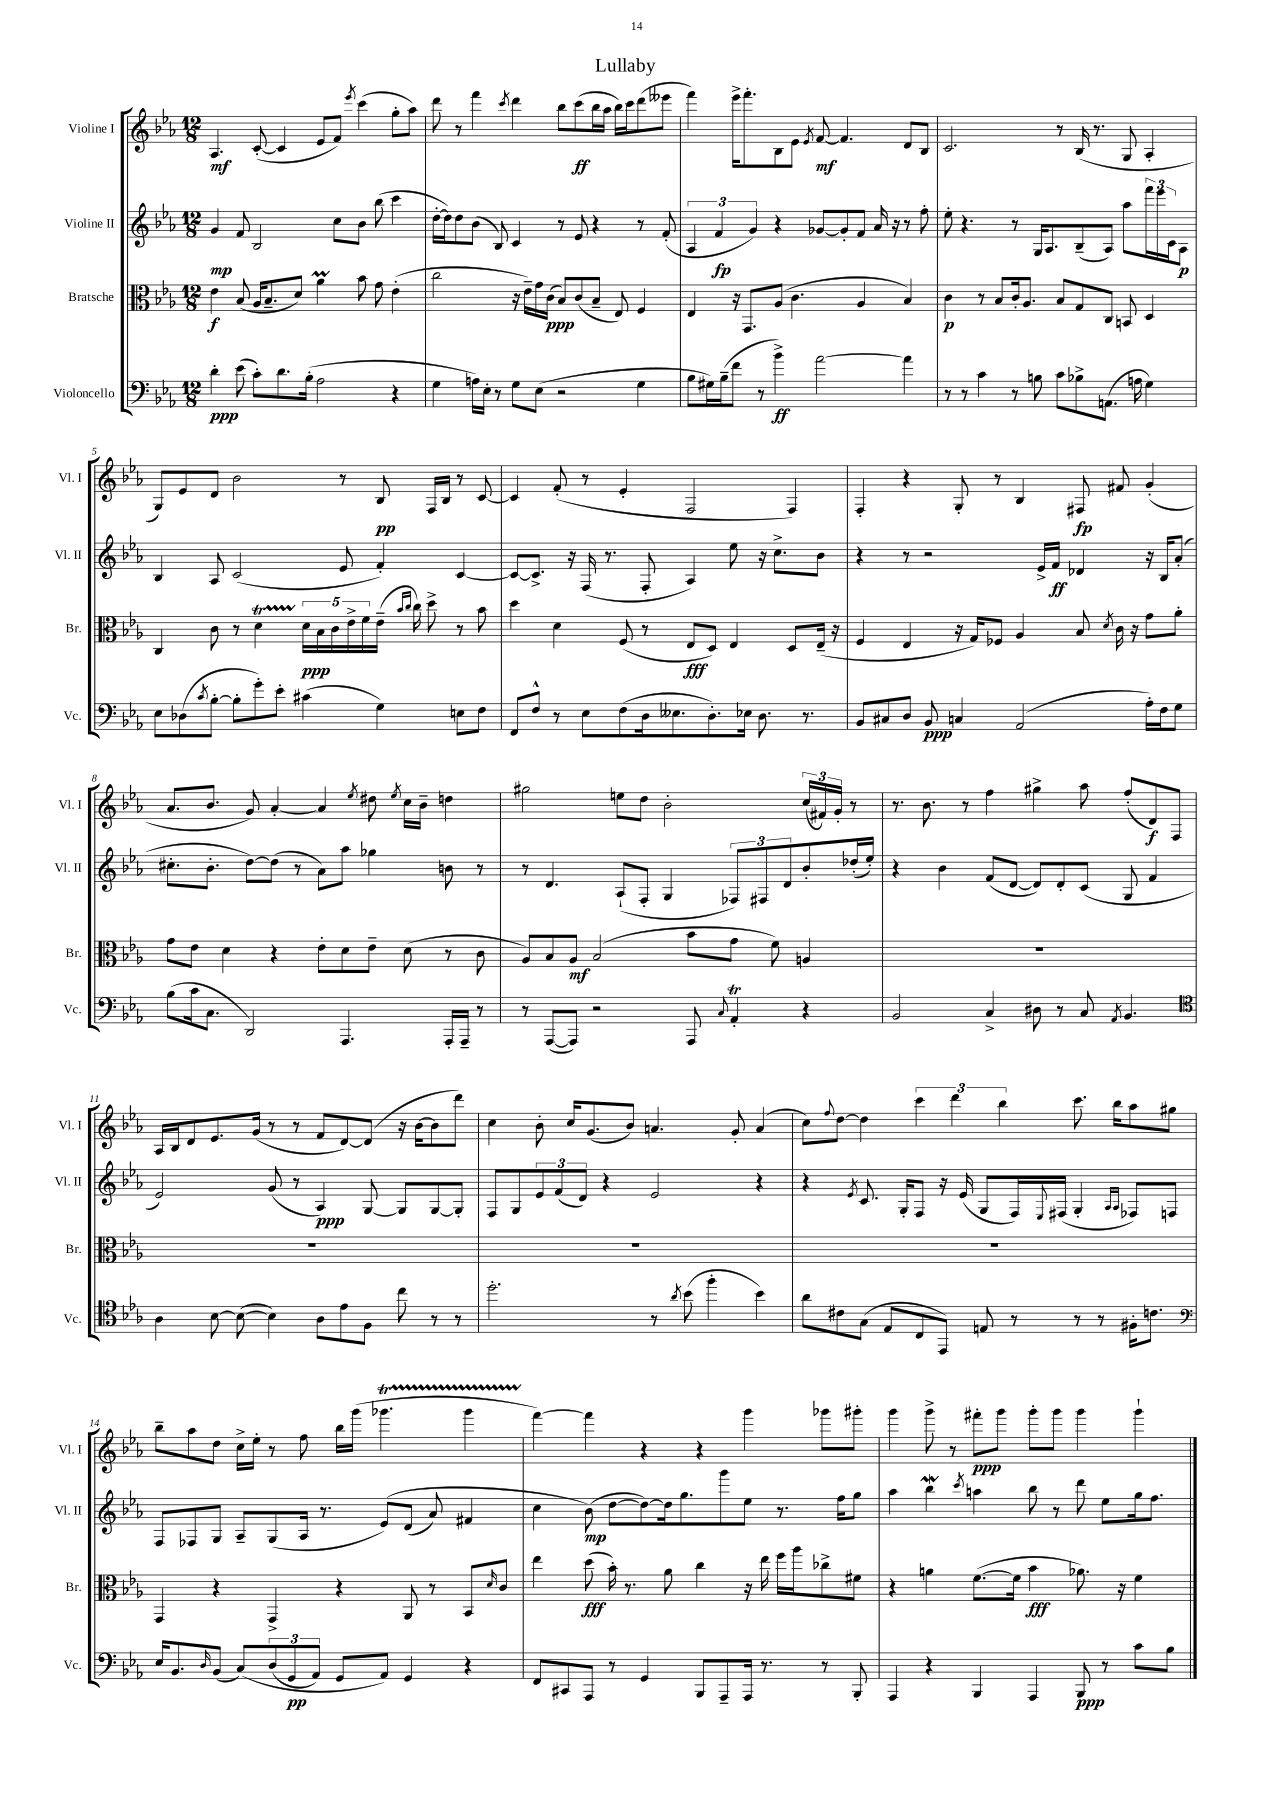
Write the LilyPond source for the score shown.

\header { title = "Lullaby" }
<<
\new StaffGroup <<
\new Staff = "s0" \with { instrumentName = "Violine I" shortInstrumentName = "Vl. I" } {
    \clef treble \key ees \major \numericTimeSignature \time 12/8
    aes4.\mf c'8~-.( c'4 ees'8 f'8) \acciaccatura { ees'''8 } c'''4( g''8-. aes''8) |
    d'''8 r8 f'''4 \acciaccatura { c'''8 } d'''4 bes''8 c'''8\ff( bes''16 aes''16 bes''16) c'''16 d'''8( eeses'''8 |
    f'''4) ees'''16-> f'''8.-. bes8 ees'8 \acciaccatura { ees'8 } f'8~\mf f'4. d'8 bes8 |
    c'2. r8 bes16( r8. g8 aes4-. |
    g8) ees'8 d'8 bes'2 r8 bes8\pp f16 bes16 r8 c'8~ |
    c'4 f'8-.( r8 ees'4-. f2 f4) |
    f4-. r4 g8-. r8 bes4 fis8\fp fis'8 g'4-.( |
    aes'8. bes'8. g'8) aes'4~-. aes'4 \acciaccatura { ees''8 } dis''8 \acciaccatura { ees''8 } c''16 bes'16-- d''4 |
    gis''2 e''8 d''8 bes'2-. \tuplet 3/2 { c''16( fis'16) g'16-. } r8 |
    r8. bes'8. r8 f''4 gis''4-> aes''8 f''8-.( d'8\f) f8 |
    aes16 bes16 d'8 ees'8. g'16( r8 r8 f'8 d'8~) d'8( r16 bes'16~ bes'8 d'''8) |
    c''4 bes'8-. c''16 g'8.( bes'8) a'4. g'8-. a'4( |
    c''8) \appoggiatura { f''8 } d''8~ d''4 \tuplet 3/2 { c'''4 d'''4 bes''4 } c'''8. bes''16 aes''8 gis''8 |
    bes''8-- aes''8 d''8 c''16-> ees''16-. r8 f''8 bes''16 g'''16( ges'''4.\startTrillSpan ges'''4 |
    f'''4~\stopTrillSpan) f'''4 r4 r4 g'''4 ges'''8 gis'''8-. |
    g'''4 g'''8-> r8 fis'''8-.\ppp g'''8 g'''8-. g'''8 g'''4 g'''4-! \bar "|." |
}
\new Staff = "s1" \with { instrumentName = "Violine II" shortInstrumentName = "Vl. II" } {
    \clef treble \key ees \major \numericTimeSignature \time 12/8
    g'4\mp f'8 bes2 c''8 bes'8 bes''8( c'''4 |
    d''16~-. d''16) d''8 bes'8( bes8) c'4 r8 ees'8 r4 r8 f'8-.( |
    \tuplet 3/2 { aes4 f'4\fp g'4) } r4 ges'8~ ges'8-. f'8 aes'16 r16 r8 f''8-. |
    ees''8-. r4. r8 g16 aes8. bes8--( aes8) aes''8 \tuplet 3/2 { f'''16 ees'''16 c'16 } aes8\p |
    bes4 aes8 c'2( ees'8 f'4-.) c'4~ |
    c'8~ c'8.-> r16 f16( r8. f8-. aes4) ees''8 r16 c''8.-> bes'8 |
    r4 r8 r2 ees'16-> f'16\ff des'4 r16 bes16 aes'8-.( |
    cis''8.-. bes'8.-. d''8~) d''8( r8 aes'8) aes''8 ges''4 b'8 r8 |
    r8 d'4. aes8-!( f8-. g4 \tuplet 3/2 { fes8) fis8 d'8 } bes'8-. des''16-.( ees''16-.) |
    r4 bes'4 f'8( d'8~ d'8) d'8-. c'8( g8 f'4 |
    ees'2) g'8( r8 aes4\ppp) g8~ g8 g8~ g8-. |
    f8 g8 \tuplet 3/2 { ees'8 f'8( d'8) } r4 ees'2 r4 |
    r4 \acciaccatura { ees'8 } c'8. g16-. f8 r16 ees'16( g8 f16) \appoggiatura { ees8 } fis16( g4-. \grace { aes16 aes16 } fes8) f8 |
    f8 fes8 g8 aes8-- g8( aes16 r8. ees'8)\( d'8( aes'8) fis'4 |
    c''4 bes'8\mp(\) d''8~ d''8~) d''16 g''8. g'''8 ees''8 r8. f''16 g''8 |
    aes''4 bes''4\mordent \acciaccatura { c'''8 } a''4 bes''8 r8 d'''8 ees''8 g''16 f''8. \bar "|." |
}
\new Staff = "s2" \with { instrumentName = "Bratsche" shortInstrumentName = "Br." } {
    \clef alto \key ees \major \numericTimeSignature \time 12/8
    ees'4\f bes8( aes16 bes8.-- d'8) aes'4\prall bes'8 g'8 ees'4-.( |
    c''2 r16 ees'16--) g'16 c'16\ppp( bes8) c'8( bes8-- ees8) f4 |
    ees4 r16 g,8. aes8( c'4. aes4 bes4) |
    c'4\p r8 bes8 c'16-. aes8. bes8 g8 c8 b,8 d4 |
    c4 c'8 r8 d'4\startTrillSpan \tuplet 5/4 { d'16\stopTrillSpan\ppp bes16 c'16 ees'16-> f'16 } ees'16--( \grace { bes'16 c''16 } c''16) d''8-> r8 bes'8 |
    d''4 d'4 f8( r8 ees8\fff d8) ees4 d8 ees16--( r16 |
    f4 ees4 r16 g16) fes8 aes4 bes8 \acciaccatura { d'8 } c'16 r16 g'8 aes'8-. |
    g'8 ees'8 d'4 r4 ees'8-. d'8 ees'8-- d'8( r8 c'8 |
    aes8) bes8 aes8\mf bes2( bes'8 g'8 f'8) a4 |
    R1. |
    R1. |
    R1. |
    R1. |
    g,4 r4 g,4-> r4 aes,8 r8 bes,8 \grace { d'16 } c'8 |
    ees''4 d''8\fff( bes'16-.) r8. aes'8 c''4 r16 ees''16 f''16 aes''16 ces''8-> fis'8 |
    r4 a'4 f'8.~( f'16 bes'4\fff aes'8.) r16 f'4 \bar "|." |
}
\new Staff = "s3" \with { instrumentName = "Violoncello" shortInstrumentName = "Vc." } {
    \clef bass \key ees \major \numericTimeSignature \time 12/8
    d'4-.\ppp ees'8( c'8-.) d'8. bes16-.( aes2 r4 |
    g4 a16) ees16-. r8 g8 ees8( r2 g4 |
    bes8 gis16) bes16--( f'8 r8 bes'4->\ff) aes'2~ aes'4 |
    r8 r8 c'4 r8 b8 c'8 bes8-> a,8.( a16 g4) |
    ees8 des8( \acciaccatura { c'8 } bes8~-. bes8-. g'8-.) ees'8-. cis'4( g4) e8 f8 |
    f,8 f8-^ r8 ees8 f8( d16 eeses8. d8.-.) ees16 d8. r8. |
    bes,8 cis8 d8 bes,8\ppp c4 aes,2( aes16-.) f16 g8 |
    bes8( c'16 c8. d,2) aes,,4. aes,,16-. aes,,16-- r8 |
    r8 aes,,8~( aes,,8) r2 aes,,8 \appoggiatura { c8 } aes,4-.\trill r4 |
    bes,2 c4-> dis8 r8 c8 \acciaccatura { aes,8 } bes,4. |
    \clef tenor aes4 bes8~ bes8~( bes4) aes8 ees'8 f8 c''8 r8 r8 |
    d''2.-. r8 \acciaccatura { aes'8 } bes'8( f''4-. bes'4) |
    aes'8 cis'8 g8( ees8 c8 ees,8) e8 r8 r8 r8 fis16-. c'8. |
    \clef bass ees16 bes,8. \grace { d16 } bes,8( c8)\( \tuplet 3/2 { d8( g,8\pp aes,8) } g,8 aes,8\) g,4 r4 |
    f,8 cis,8 aes,,8 r8 g,4 bes,,8 aes,,8-- aes,,16 r8. r8 bes,,8-. |
    aes,,4 r4 bes,,4 aes,,4 bes,,8\ppp r8 c'8 bes8 \bar "|." |
}
>>
>>
